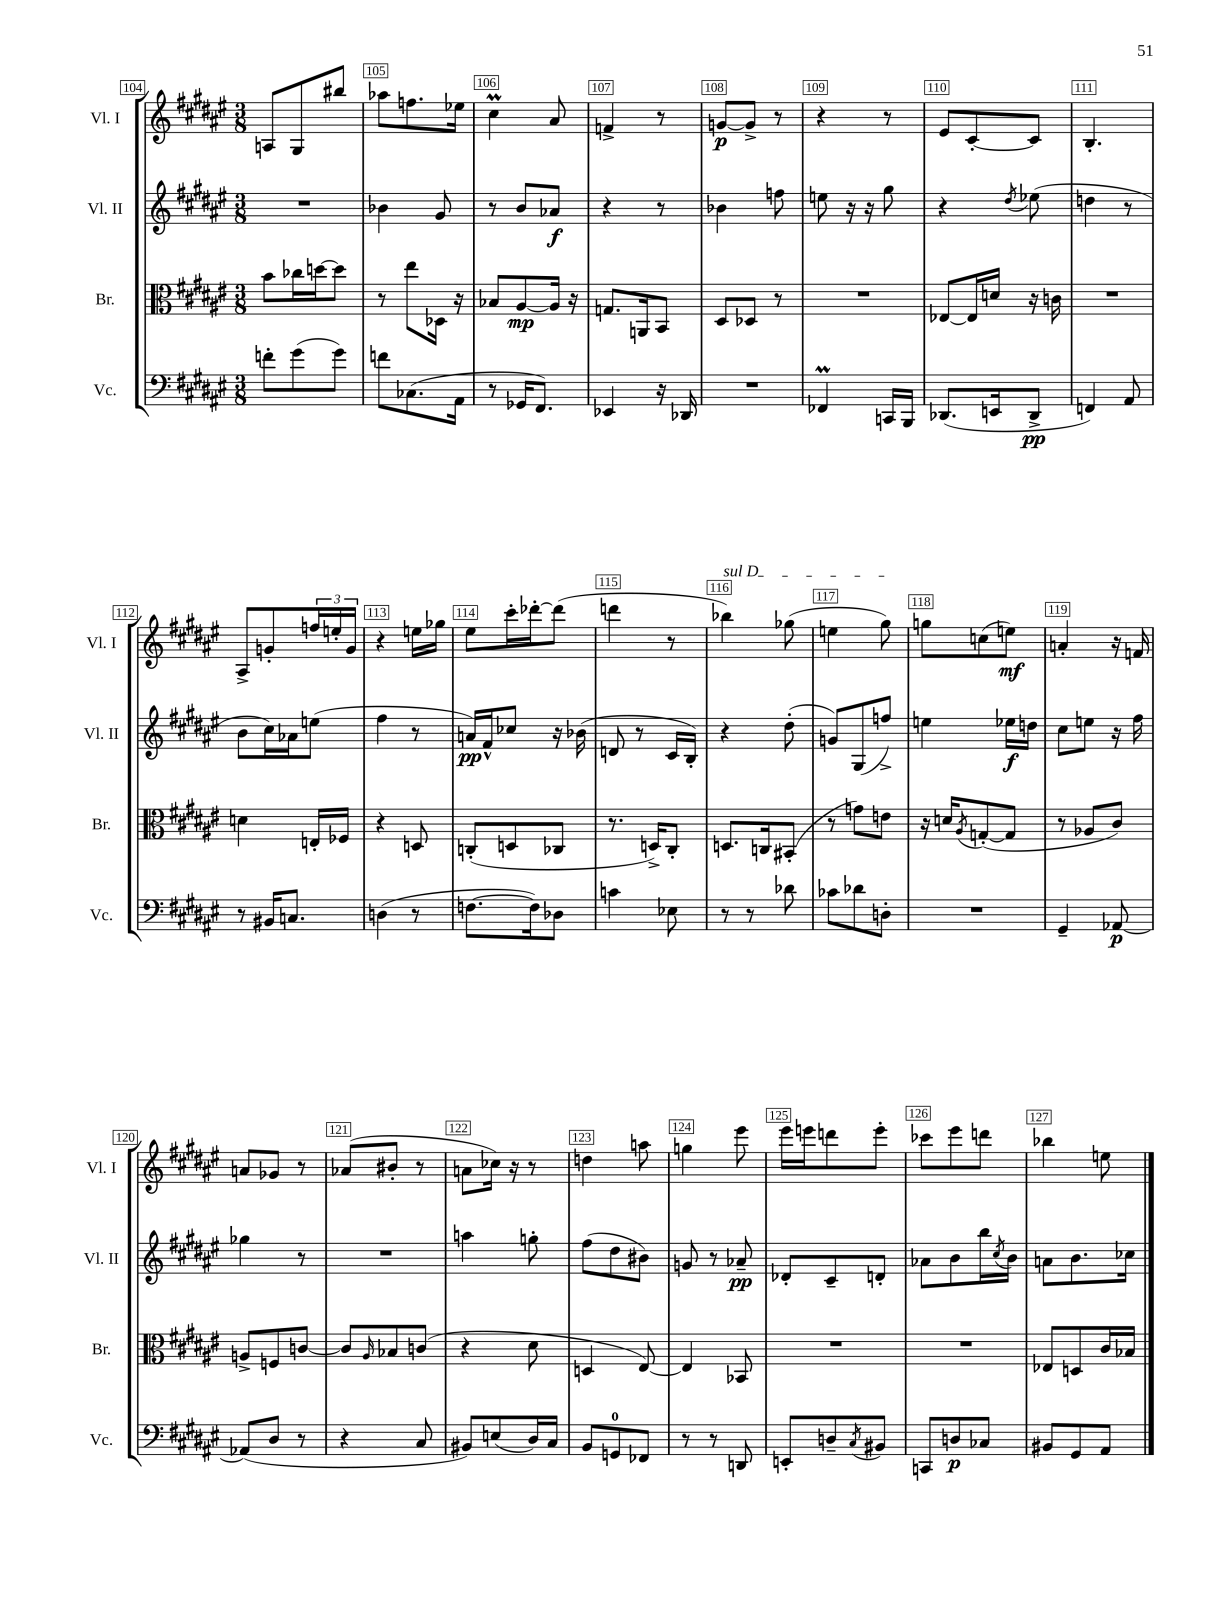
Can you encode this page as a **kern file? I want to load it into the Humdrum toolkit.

**kern	**dynam	**kern	**dynam	**kern	**dynam	**kern	**dynam
*part4	*part4	*part3	*part3	*part2	*part2	*part1	*part1
*staff4	*staff4	*staff3	*staff3	*staff2	*staff2	*staff1	*staff1
*I"Vc.	*	*I"Br.	*	*I"Vl. II	*	*I"Vl. I	*
*I'Vc.	*	*I'Br.	*	*I'Vl. II	*	*I'Vl. I	*
*clefF4	*	*clefC3	*	*clefG2	*	*clefG2	*
*k[f#c#g#d#a#e#]	*	*k[f#c#g#d#a#e#]	*	*k[f#c#g#d#a#e#]	*	*k[f#c#g#d#a#e#]	*
*M3/8	*	*M3/8	*	*M3/8	*	*M3/8	*
=104	=104	=104	=104	=104	=104	=104	=104
8fn'\L	.	8b\L	.	4.r	.	8An/L	.
(8g#\	.	16cc-X\L	.	.	.	8G#/	.
.	.	[16ddn\J	.	.	.	.	.
8g#\J)	.	8dd\J]	.	.	.	8bb#X/J	.
=105	=105	=105	=105	=105	=105	=105	=105
8fn\L	.	8r	.	4b-X\	.	8aa-X\L	.
(8.C-X\	.	8ee#\L	.	.	.	8.ffn\	.
.	.	16D-X\Jk	.	8g#/	.	.	.
16AA#\Jk	.	16r	.	.	.	16ee-X\Jk	.
=106	=106	=106	=106	=106	=106	=106	=106
8r	.	8B-X/L	.	8r	.	4cc#M\	.
16GG-X/KL	.	[8A#/	mp	8b/L	.	.	.
8.FF#/J)	.	.	.	.	.	.	.
.	.	16A#/Jk]	.	8a-X/J	f	8a#/	.
.	.	16r	.	.	.	.	.
=107	=107	=107	=107	=107	=107	=107	=107
4EE-X/	.	8.Gn/L	.	4r	.	4fn^/	.
.	.	16AAn/k	.	.	.	.	.
16r	.	8BB/J	.	8r	.	8r	.
16DD-X/	.	.	.	.	.	.	.
=108	=108	=108	=108	=108	=108	=108	=108
4.r	.	8D#/L	.	4b-X\	.	[8gn/L	p
.	.	8D-X/J	.	.	.	8g^/J]	.
.	.	8r	.	8ffn\	.	8r	.
=109	=109	=109	=109	=109	=109	=109	=109
4FF-XM/	.	4.r	.	8een\	.	4r	.
.	.	.	.	16r	.	.	.
.	.	.	.	16r	.	.	.
16CCn/LL	.	.	.	8gg#\	.	8r	.
16BBB/JJ	.	.	.	.	.	.	.
=110	=110	=110	=110	=110	=110	=110	=110
(8.DD-X/L	.	[8E-X/L	.	4r	.	8e#/L	.
.	.	16E-/L]	.	.	.	[8c#'/	.
16EEn/k	.	16dn/JJ	.	.	.	.	.
.	.	.	.	8qdd#/	.	.	.
8DD-^/J	pp	16r	.	(8ee-X\	.	8c#/J]	.
.	.	16cn\	.	.	.	.	.
=111	=111	=111	=111	=111	=111	=111	=111
4FFn/)	.	4.r	.	4ddn\	.	4.B'/	.
8AA#/	.	.	.	8r	.	.	.
!!LO:LB:g=z
=112	=112	=112	=112	=112	=112	=112	=112
8r	.	4dn\	.	8b\L	.	8A#^/L	.
16BB#X/KL	.	.	.	16cc#\L)	.	8gn'/	.
8.Cn/J	.	.	.	16a-X\J	.	.	.
.	.	16En'/LL	.	(8een\J	.	24ffn/L	.
.	.	.	.	.	.	24een'/	.
.	.	16F-X/JJ	.	.	.	.	.
.	.	.	.	.	.	24g/JJ	.
=113	=113	=113	=113	=113	=113	=113	=113
(4Dn\	.	4r	.	4ff#\	.	4r	.
8r	.	8Dn/	.	8r	.	16een\LL	.
.	.	.	.	.	.	16gg-X\JJ	.
=114	=114	=114	=114	=114	=114	=114	=114
[8.Fn\L	.	(8Cn'/L	.	16an/LL)	pp	8ee#\L	.
.	.	.	.	16f#^^/J	.	.	.
.	.	8Dn/	.	8cc-X/J	.	16ccc#'\L	.
16F\k])	.	.	.	.	.	[16ddd-X'\J	.
8D-X\J	.	8C-X/J	.	16r	.	(8ddd-\J]	.
.	.	.	.	(16b-X\	.	.	.
=115	=115	=115	=115	=115	=115	=115	=115
4cn\	.	8.r	.	8dn/	.	4dddn\	.
.	.	.	.	8r	.	.	.
.	.	16Dn^/KL)	.	.	.	.	.
8E-X\	.	8C#'/J	.	16c#/LL	.	8r	.
.	.	.	.	16B'/JJ)	.	.	.
=116	=116	=116	=116	=116	=116	=116	=116
!	!	!	!	!	!	!LO:TX:a:i:t=sul D	!
8r	.	8.Dn/L	.	4r	.	4bb-X\)	.
8r	.	.	.	.	.	.	.
.	.	16Cn/k	.	.	.	.	.
8d-X\	.	(8BB#X'/J	.	(8dd#'\	.	(8gg-X\	.
=117	=117	=117	=117	=117	=117	=117	=117
8c-X\L	.	8r	.	8gn/L)	.	4een\	.
8d-X\	.	8gn\L)	.	(8G#/	.	.	.
8Dn'\J	.	8en\J	.	8ffn^/J)	.	8gg#\)	.
=118	=118	=118	=118	=118	=118	=118	=118
4.r	.	16r	.	4een\	.	8ggn\L	.
.	.	16dn/KL	.	.	.	.	.
.	.	8qA#/	.	.	.	.	.
.	.	([8Gn'/	.	.	.	(8ccn\	.
.	.	8G/J]	.	16ee-X\LL	f	8een\J)	mf
.	.	.	.	16ddn\JJ	.	.	.
=119	=119	=119	=119	=119	=119	=119	=119
4GG#~/	.	8r	.	8cc#\L	.	4an'/	.
.	.	8A-X/L	.	8een\J	.	.	.
[8AA-X/	p	8c#/J)	.	16r	.	16r	.
.	.	.	.	16ff#\	.	16fn/	.
!!LO:LB:g=z
=120	=120	=120	=120	=120	=120	=120	=120
(8AA-X/L]	.	8An^/L	.	4gg-X\	.	8an/L	.
8D#/J	.	8Fn/	.	.	.	8g-X/J	.
8r	.	[8cn/J	.	8r	.	8r	.
=121	=121	=121	=121	=121	=121	=121	=121
4r	.	8c/L]	.	4.r	.	(8a-X/L	.
.	.	16qqA#/	.	.	.	.	.
.	.	8B-X/	.	.	.	8b#X'/J	.
8C#/	.	(8cn/J	.	.	.	8r	.
=122	=122	=122	=122	=122	=122	=122	=122
8BB#X/L)	.	4r	.	4aan\	.	8an\L	.
(8En/	.	.	.	.	.	16cc-X\Jk)	.
.	.	.	.	.	.	16r	.
16D#/L)	.	8d#\	.	8ggn'\	.	8r	.
16C#/JJ	.	.	.	.	.	.	.
=123	=123	=123	=123	=123	=123	=123	=123
8BB/L	.	4Dn/	.	(8ff#\L	.	4ddn\	.
8GGn/	.	.	.	8dd#\	.	.	.
8FF-X/J	.	[8E#/)	.	8b#X\J)	.	8aan\	.
=124	=124	=124	=124	=124	=124	=124	=124
8r	.	4E#/]	.	8gn/	.	4ggn\	.
8r	.	.	.	8r	.	.	.
8DDn/	.	8BB-X/	.	8a-X~/	pp	8eee#\	.
=125	=125	=125	=125	=125	=125	=125	=125
8EEn'/L	.	4.r	.	8d-X'/L	.	16eee#\LL	.
.	.	.	.	.	.	16eeen\J	.
8Dn~/	.	.	.	8c#~/	.	8dddn\	.
8qC#/	.	.	.	.	.	.	.
8BB#X/J	.	.	.	8dn'/J	.	8eee'\J	.
=126	=126	=126	=126	=126	=126	=126	=126
8CCn/L	.	4.r	.	8a-X\L	.	8ccc-X\L	.
8Dn/	p	.	.	8b\	.	8eee#\	.
8C-X/J	.	.	.	16bb\L	.	8dddn\J	.
.	.	.	.	8qcc#/	.	.	.
.	.	.	.	16b\JJ	.	.	.
=127	=127	=127	=127	=127	=127	=127	=127
8BB#X/L	.	8E-X/L	.	8an\L	.	4bb-X\	.
8GG#/	.	8Dn/	.	8.b\	.	.	.
8AA#/J	.	16c#/L	.	.	.	8een\	.
.	.	16B-X/JJ	.	16cc-X\Jk	.	.	.
==	==	==	==	==	==	==	==
*-	*-	*-	*-	*-	*-	*-	*-
